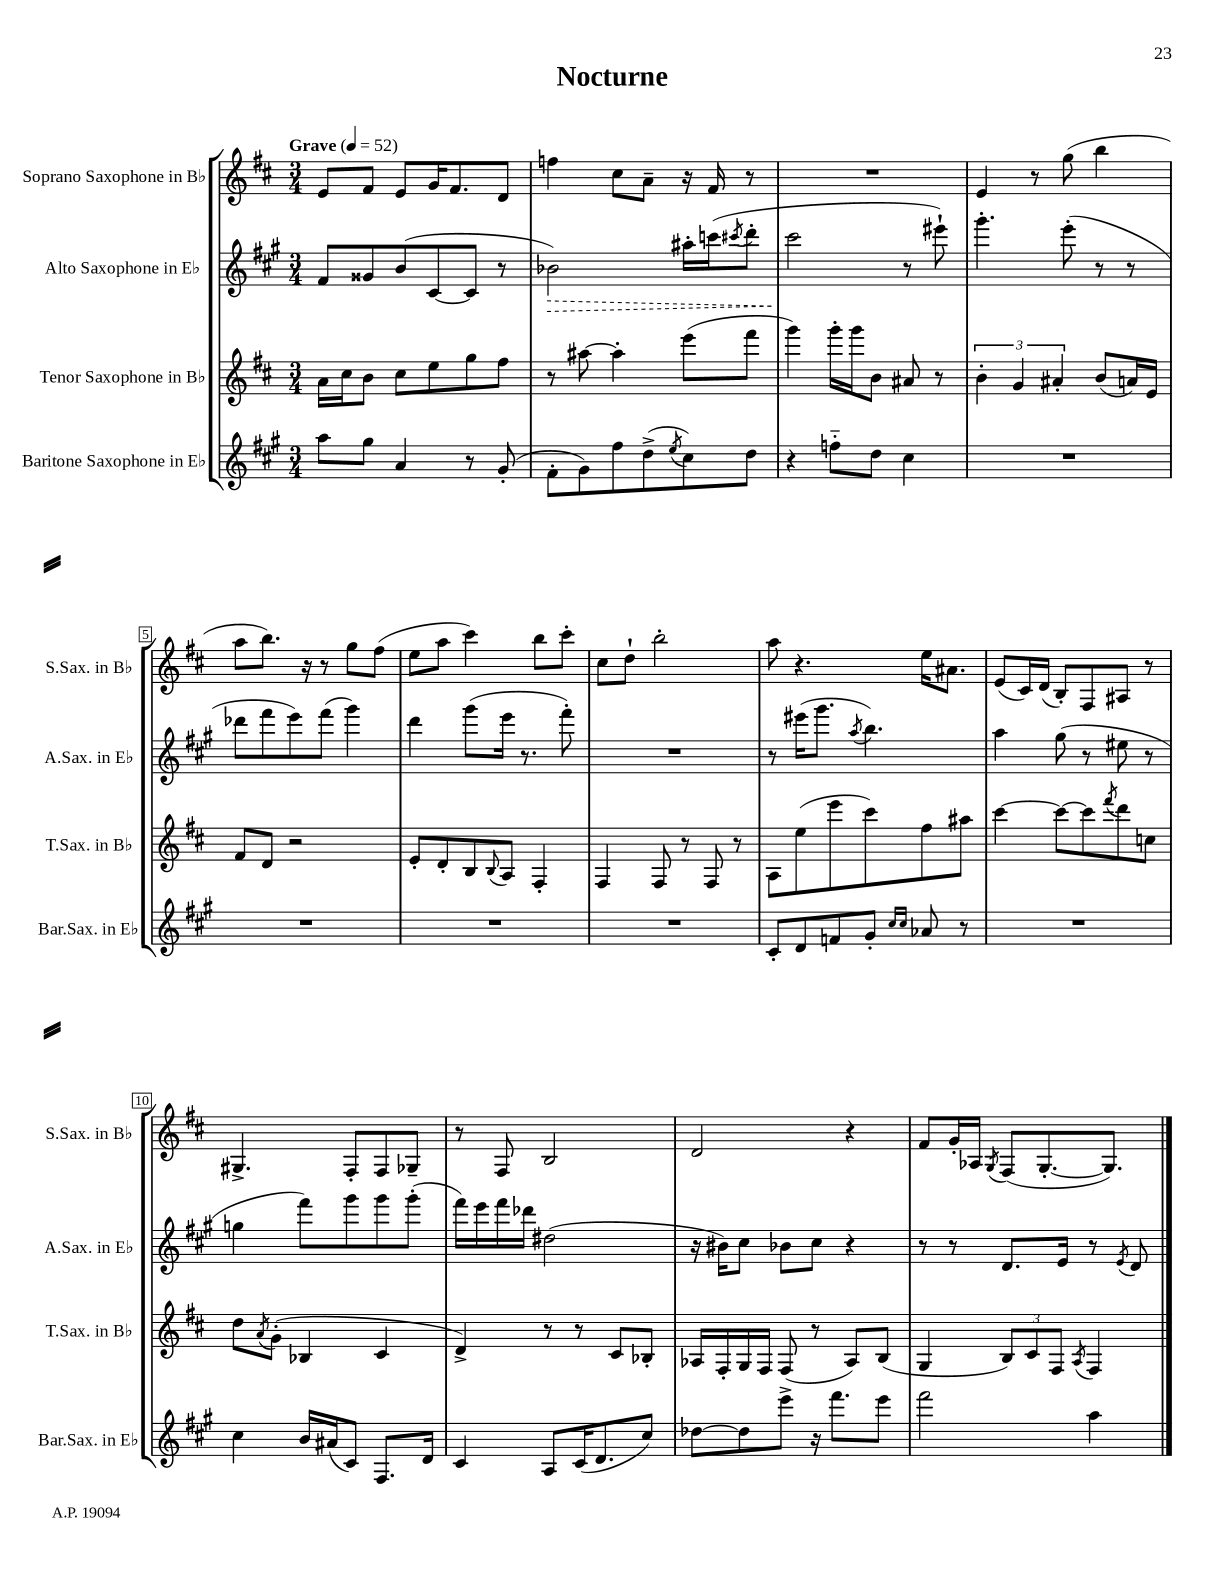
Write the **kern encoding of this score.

**kern	**kern	**kern	**dynam	**kern
*part4	*part3	*part2	*part2	*part1
*staff4	*staff3	*staff2	*staff2	*staff1
*I"Baritone Saxophone in E♭	*I"Tenor Saxophone in B♭	*I"Alto Saxophone in E♭	*	*I"Soprano Saxophone in B♭
*I'Bar.Sax. in E♭	*I'T.Sax. in B♭	*I'A.Sax. in E♭	*	*I'S.Sax. in B♭
*clefG2	*clefG2	*clefG2	*	*clefG2
*k[f#c#g#]	*k[f#c#]	*k[f#c#g#]	*	*k[f#c#]
*M3/4	*M3/4	*M3/4	*	*M3/4
*MM52	*MM52	*MM52	*	*MM52
=1	=1	=1	=1	=1
!	!	!	!	!LO:TX:a:B:t=Grave
8aa\L	16a\LL	8f#/L	.	8e/L
.	16cc#\J	.	.	.
8gg#\J	8b\J	8g##X/	.	8f#/J
4a/	8cc#\L	(8b/	.	8e/L
.	8ee\	[8c#/	.	16g/K
.	.	.	.	8.f#/
8r	8gg\	8c#/J]	.	.
(8g#'/	8ff#\J	8r	.	8d/J
=2	=2	=2	=2	=2
!	!	!	!LO:HP:b	!
8f#'\L	8r	2b-X\)	>	4ffn\
8g#\)	[8aa#X\	.	.	.
8ff#\	4aa#'\]	.	.	8cc#\L
(8dd^\	.	.	.	8a~\J
8qee/	.	.	.	.
8cc#\)	(8eee\L	16aa#X'\LL	.	16r
.	.	(16cccn\J	.	16f#/
.	.	8qccc#X/	.	.
8dd\J	8fff#\J	8ddd'\J	.	8r
=3	=3	=3	=3	=3
4r	4ggg\)	2ccc#\	.	2.r
8ffn\L	16ggg'\LL	.	.	.
.	16ggg\J	.	.	.
8dd\J	8b\J	.	.	.
4cc#\	8a#X/	8r	]	.
.	8r	8eee#X`\)	.	.
=4	=4	=4	=4	=4
2.r	6b'\	4.ggg#'\	.	4e/
.	6g/	.	.	.
.	.	.	.	8r
.	6a#X'/	.	.	.
.	.	(8eee'\	.	(8gg\
.	(8b/L	8r	.	4bb\
.	16an/L)	8r	.	.
.	16e/JJ	.	.	.
!!LO:LB:g=z
=5	=5	=5	=5	=5
2.r	8f#/L	8ddd-X\L	.	8aa\L
.	8d/J	8fff#\	.	8.bb\J)
.	2r	8eee\)	.	.
.	.	.	.	16r
.	.	(8fff#\J	.	8r
.	.	4ggg#\)	.	8gg\L
.	.	.	.	(8ff#\J
=6	=6	=6	=6	=6
2.r	8e'/L	4ddd\	.	8ee\L
.	8d'/	.	.	8aa\J
.	8B/	(8ggg#\L	.	4ccc#\)
.	8qqB/	.	.	.
.	8A/J	16eee\Jk	.	.
.	.	8.r	.	.
.	4F#'/	.	.	8bb\L
.	.	8fff#'\)	.	8ccc#'\J
=7	=7	=7	=7	=7
2.r	4F#/	2.r	.	8cc#\L
.	.	.	.	8dd`\J
.	8F#/	.	.	2bb'\
.	8r	.	.	.
.	8F#/	.	.	.
.	8r	.	.	.
=8	=8	=8	=8	=8
8c#'/L	8A\L	8r	.	8aa\
8d/	(8ee\	(16eee#X\KL	.	4.r
.	.	8.ggg#\J	.	.
8fn/	8eee\	.	.	.
.	.	8qaa/	.	.
8g#'/J	8ccc#\)	4.bb\)	.	.
16qqcc#/LL	.	.	.	.
16qqcc#/JJ	.	.	.	.
8a-X/	8ff#\	.	.	16ee\KL
.	.	.	.	8.a#X\J
8r	8aa#X\J	.	.	.
=9	=9	=9	=9	=9
2.r	[4ccc#\	4aa\	.	(8e/L
.	.	.	.	16c#/L)
.	.	.	.	(16d/JJ
.	8ccc#\L_	(8gg#\	.	8B'/L)
.	8ccc#\]	8r	.	8F#/
.	8qfff#/	.	.	.
.	8ddd\	8ee#X\	.	8A#X/J
.	8ccn\J	8r	.	8r
!!LO:LB:g=z
=10	=10	=10	=10	=10
4cc#\	8dd\L	4ggn\	.	4.G#X^/
.	8qa/	.	.	.
.	(8g'\J	.	.	.
16b/LL	4B-X/	8fff#\L)	.	.
(16a#X/J	.	.	.	.
8c#/J)	.	8ggg#\	.	8F#'/L
8.F#/L	4c#/	8ggg#\	.	8F#/
.	.	(8ggg#'\J	.	8G-X~/J
16d/Jk	.	.	.	.
=11	=11	=11	=11	=11
4c#/	4d^/)	16fff#\LL)	.	8r
.	.	16eee\	.	.
.	.	16fff#\	.	8F#/
.	.	16ddd-X\JJ	.	.
8A/L	8r	(2dd#X\	.	2B/
(16c#/K	8r	.	.	.
8.d/	.	.	.	.
.	8c#/L	.	.	.
8cc#/J)	8B-X'/J	.	.	.
=12	=12	=12	=12	=12
[8dd-X\L	16A-X/LL	16r	.	2d/
.	16F#'/	16b#X\KL)	.	.
8dd-\]	16G/	8cc#\J	.	.
.	16F#/JJ	.	.	.
8eee^\J	(8F#/	8b-X\L	.	.
16r	8r	8cc#\J	.	.
8.fff#\L	.	.	.	.
.	8A-/L)	4r	.	4r
8eee\J	(8B/J	.	.	.
=13	=13	=13	=13	=13
2fff#\	4G/	8r	.	8f#/L
.	.	8r	.	16g'/L
.	.	.	.	16A-X/JJ
.	.	.	.	8qG/
.	12B/L)	8.d/L	.	(8F#/L
.	12c#/	.	.	.
.	.	.	.	[8.G'/
.	12F#/J	.	.	.
.	.	16e/Jk	.	.
.	8qA/	.	.	.
4aa\	4F#/	8r	.	.
.	.	.	.	8.G/J])
.	.	8qe/	.	.
.	.	8d/	.	.
==	==	==	==	==
*-	*-	*-	*-	*-
